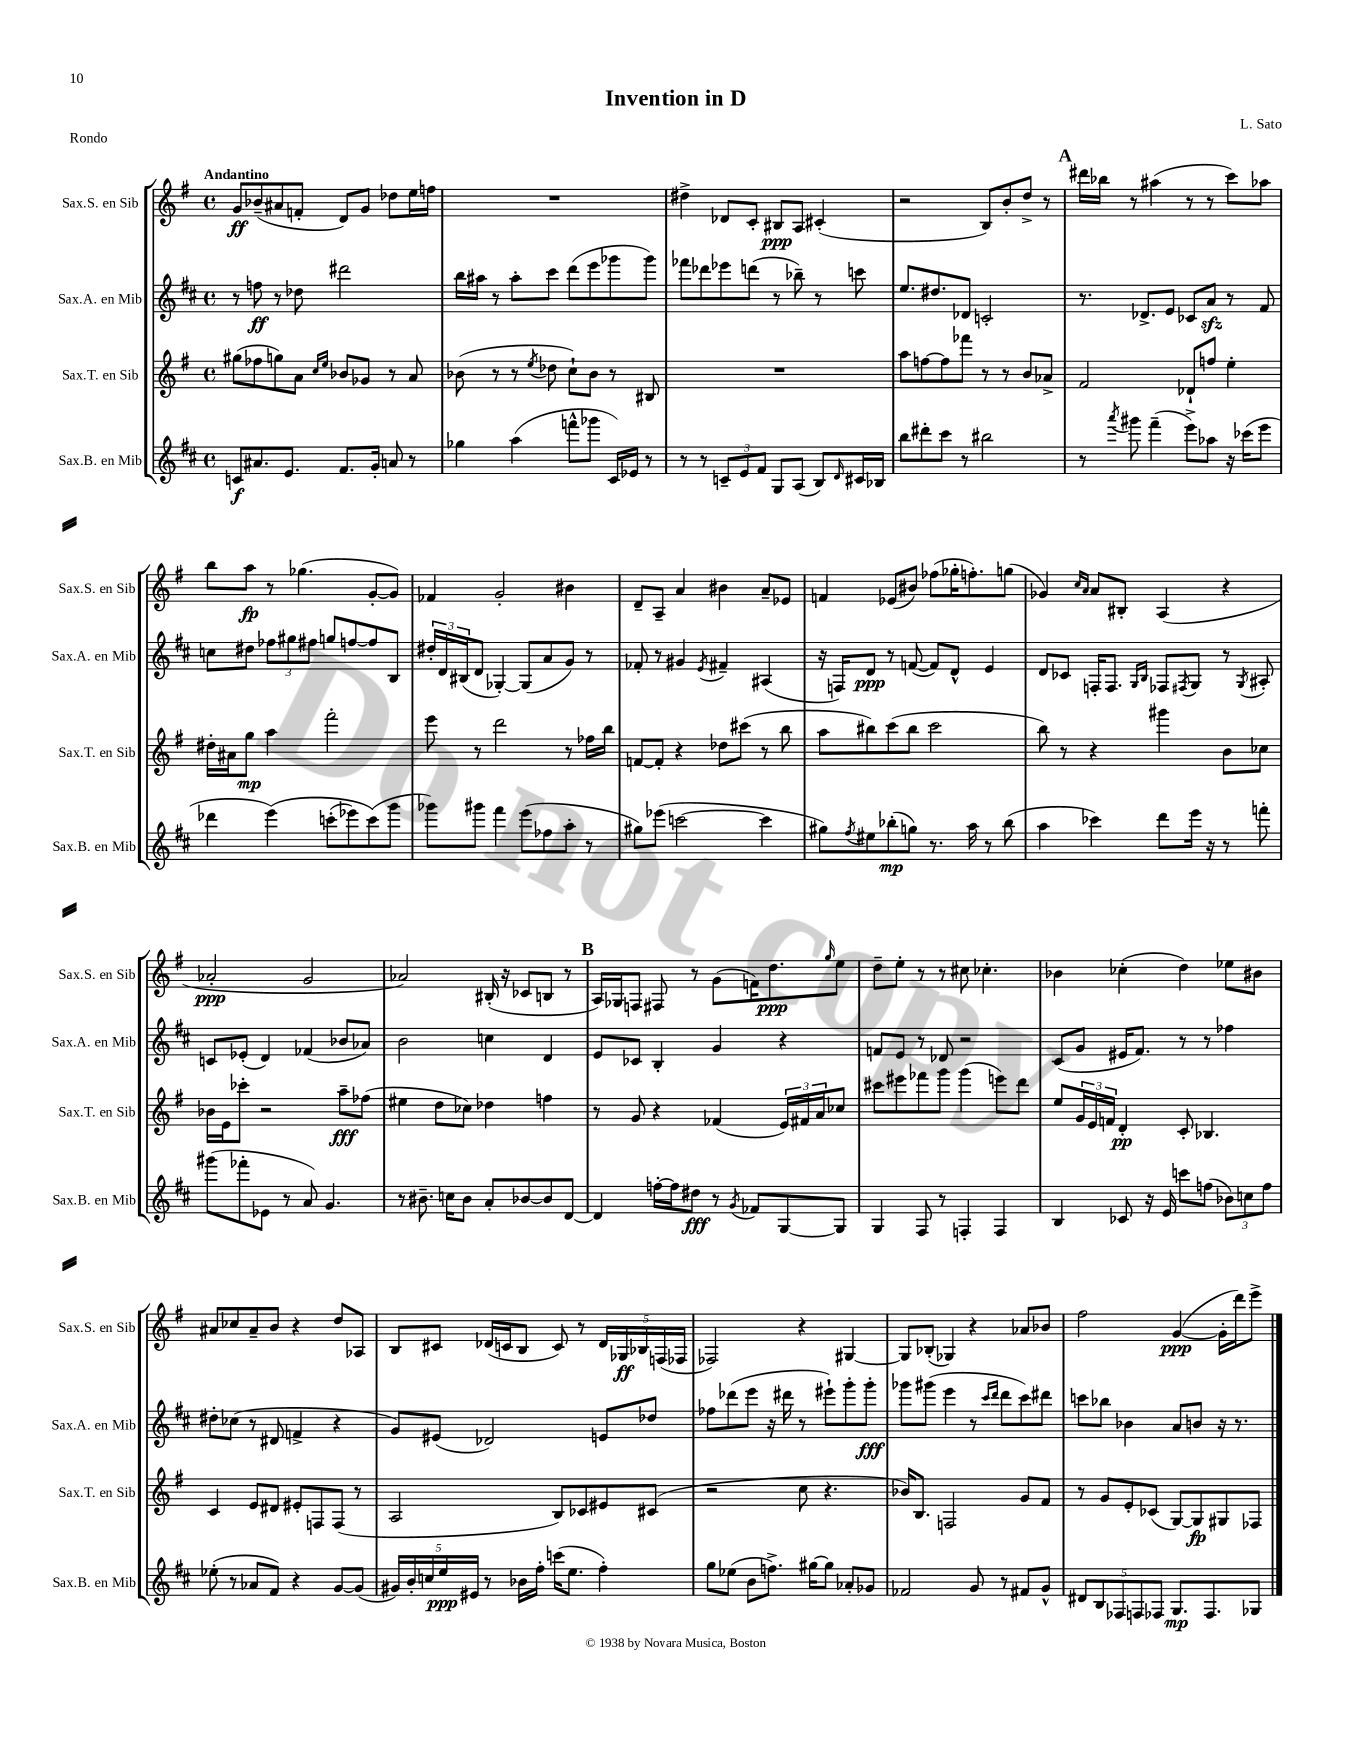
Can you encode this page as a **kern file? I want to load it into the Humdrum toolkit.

**kern	**kern	**kern	**kern
*staff4	*staff3	*staff2	*staff1
*clefG2	*clefG2	*clefG2	*clefG2
*k[f#c#]	*k[f#]	*k[f#c#]	*k[f#]
*M4/4	*M4/4	*M4/4	*M4/4
*met(c)	*met(c)	*met(c)	*met(c)
8c	(8gg#	8r	8g
8.a#	8ff-	8ff	(8b-~
.	8gg)	8r	8a#
8.e	.	.	.
.	8a	8dd-	8f'
.	16qqcc	.	.
.	16qqee	.	.
8.f#	8b-	2ddd#	8d)
.	8g-	.	8g
16g'	.	.	.
8a	8r	.	8dd-
8r	8a	.	16ee
.	.	.	16ff
=	=	=	=
4gg-	(8b-	16bb	1r
.	.	16aa#	.
.	8r	8r	.
(4aa	8r	8aa#'	.
.	8qee	.	.
.	8dd-	8ccc#	.
8fff^^	8cc`)	(8ddd	.
8ggg-	8b-	8eee	.
16c#)	8r	8ggg-	.
16e-	.	.	.
8r	8B#	8ggg-)	.
=	=	=	=
8r	1r	8fff-	4dd#^
8r	.	8ddd-	.
12c~	.	8eee-	8d-
12e	.	.	.
.	.	(8ddd	8c'
12f#	.	.	.
8G	.	8r	8B#
(8A	.	8bb-~)	8A
8B)	.	8r	(4c#'
16qqd	.	.	.
16c#	.	8ccc	.
16B-	.	.	.
=	=	=	=
8bb	8aa	8.ee	2r
8ddd#'	[8ff	.	.
.	.	8.dd#	.
8ccc#	8ff]	.	.
8r	8fff-	8d-	.
2bb#	8r	2c'	8B)
.	8r	.	8b'
.	8b	.	8dd^
.	8a-^	.	8r
=	=	=	=
8r	2f#	8.r	16ddd#
.	.	.	16bb-
8qaaa	.	.	.
8ggg#	.	.	8r
.	.	8.d-^	.
(4fff#~	.	.	(4aa#
.	.	8e	.
8eee^)	8d-`	8c-	8r
8aa-	8ff	8a	8r
16r	4ee'	8r	8ccc)
(16ccc-	.	.	.
8eee	.	8f#	8aa-
=	=	=	=
4ddd-	16dd#'	8cc	8bb
.	16a#	.	.
.	8gg	8dd#	8aa
&(4eee)	4aa	12ff-	8r
.	.	12gg#	.
.	.	.	(4.gg-
.	.	12ff#	.
(8ccc'	2fff#'	8gg	.
8eee-)	.	[8ff	.
(8ccc&)	.	8ff]	[8g'
8ggg	.	8B	8g])
=	=	=	=
8ggg-)	8eee	24dd#'	4f-
.	.	24d	.
.	.	(24B#	.
8ggg#	8r	8d	.
4fff#	2ddd	[4G-')	2g'
(8eee	.	(8G-]	.
8ff-	.	8a	.
8aa'	8r	8g)	4b#
8r	16ff-	8r	.
.	16bb	.	.
=	=	=	=
8gg#)	[8f	8f-'	8d~
(8eee-	8f']	8r	8A~
[2ccc	4r	4g#	4a
.	.	8qe	.
.	8dd-	4f#~	4b#
.	(8ccc#	.	.
4ccc]	8r	(4A#	8a~
.	8bb	.	8e-
=	=	=	=
8gg#)	8aa	16r	4f
.	.	16F)	.
8qff#	.	.	.
8ee#	8bb#)	8d	.
(8bb-'	(8ccc	8r	(8e-
8gg)	8bb#	([8f	8b#)
8.r	2ccc	8f])	(8ff-
.	.	8d^^	16gg-'
16aa	.	.	8.ff')
8r	.	4e	.
(8bb-	.	.	(8gg
=	=	=	=
4aa	8bb)	8d	4g-)
.	8r	8c-	.
.	.	.	16qqcc
.	.	.	16qqa
4ccc-)	4r	16F'	8a
.	.	8.F	.
.	.	.	8B#'
.	.	16qqG	.
.	.	16qqB	.
8ddd	4ggg#	8F-	(4A
.	.	8qF#	.
16eee	.	8G	.
16r	.	.	.
8r	8b	8r	4r
.	.	8qG	.
8fff'	8cc-	8A#'	.
=	=	=	=
(8ggg#	16b-	8c	2a-'
.	16e	.	.
8fff-'	8ccc-'	(8e-'	.
8e-	2r	4d)	.
8r	.	.	.
8a)	.	(4f-	2g
4.g	.	.	.
.	8aa~	8b-	.
.	(8ff-	8a-)	.
=	=	=	=
8r	4ee#	2b	2a-)
8.b#~	.	.	.
.	8dd	.	.
16cc	.	.	.
8b#	8cc-)	.	.
8a'	4dd-	4cc	(16B#'
.	.	.	16r
[8b-	.	.	8c-
8b-]	4ff	4d	8B
[8d	.	.	8r
=	=	=	=
4d]	8r	8e	16A)
.	.	.	16G-
.	8g	8c-	8F
[16ff'	4r	4B'	8F#
16ff]	.	.	.
8dd#	.	.	8r
8r	(4f-	4g	(8g
8qg	.	.	.
8f-	.	.	16f)
.	.	.	8.dd
[8G	24e)	4r	.
.	24f#	.	.
.	24a	.	.
.	.	.	16qqgg
8G]	8cc-	.	8ee
=	=	=	=
4G	8ccc#	8f	8dd~
.	8eee#	8e	8ee'
8F#	8fff-	8r	8r
8r	8ggg	8d-	8r
4F'	(4ggg	2r	8cc#
.	.	.	4.cc-'
4F	8eee)	.	.
.	8ddd	.	.
=	=	=	=
4B	8ee	(8c#	4b-
.	24g	8g	.
.	24e	.	.
.	24f	.	.
8c-	4d'	16e#	(4cc-'
.	.	8.f#)	.
16r	.	.	.
16e	.	.	.
8ccc	8c'	8r	4dd)
(8ff	4.B-	8r	.
12b-)	.	4ff-	8ee-
12cc	.	.	.
.	.	.	8b#
12ff	.	.	.
=	=	=	=
(8ee-'	4c	8dd#'	8a#
8r	.	(8cc-	8cc-
8a-	8e	8r	8a#~
8f#)	8d#	8d#	8b
4r	8e#'	4f^	4r
.	8F	.	.
[8g	(8F	4r	8dd
(8g]	8r	.	8A-
=	=	=	=
20g#)	2A	8g)	8B
20b'	.	.	.
20cc	.	.	.
.	.	(8e#	8c#
20ee	.	.	.
20e#	.	.	.
8r	.	2d-)	(16d-
.	.	.	16c
16b-	.	.	8B
16ff#'	.	.	.
(16ccc	8B)	.	8c)
8.ee	.	.	.
.	8c-	.	8r
4ff#')	8e#	8e	20d-
.	.	.	20G-
.	.	.	20B-
.	(8c#	8dd-	.
.	.	.	(20F
.	.	.	20F-
=	=	=	=
8gg	2r	8ff-	2F-)
(8ee-	.	(8ddd-	.
8b	.	8eee	.
8.ff^)	.	16r	.
.	.	16ddd#	.
.	8cc	8r	4r
[16gg#	.	.	.
8gg#]	4.r	8eee#`)	.
8a-'	.	8ggg'	[4G#
8g-	.	8ggg'	.
=	=	=	=
2f-	16b-)	8ggg-	8G#]
.	8.B	.	.
.	.	(8ggg#	(8B-'
.	2F	4eee	4G-)
8g	.	8r	4r
.	.	16qqccc#	.
.	.	16qqddd	.
8r	.	8ddd	.
8f#	8g	8ccc#)	8a-
8g^^	8f#	8ddd#	8b-
=	=	=	=
10d#	8r	8ccc	2ff#
10B	.	.	.
.	8g	8bb-	.
10F-	.	.	.
.	8e'	4b-	.
10F	.	.	.
.	(8c-	.	.
10F-	.	.	.
8.G	[8G)	8a	([4g
.	8G]	8b	.
8.F-	.	.	.
.	8G#	16r	16g']
.	.	8.r	16ddd)
8G-	8F-	.	8eee^
==	==	==	==
*-	*-	*-	*-
